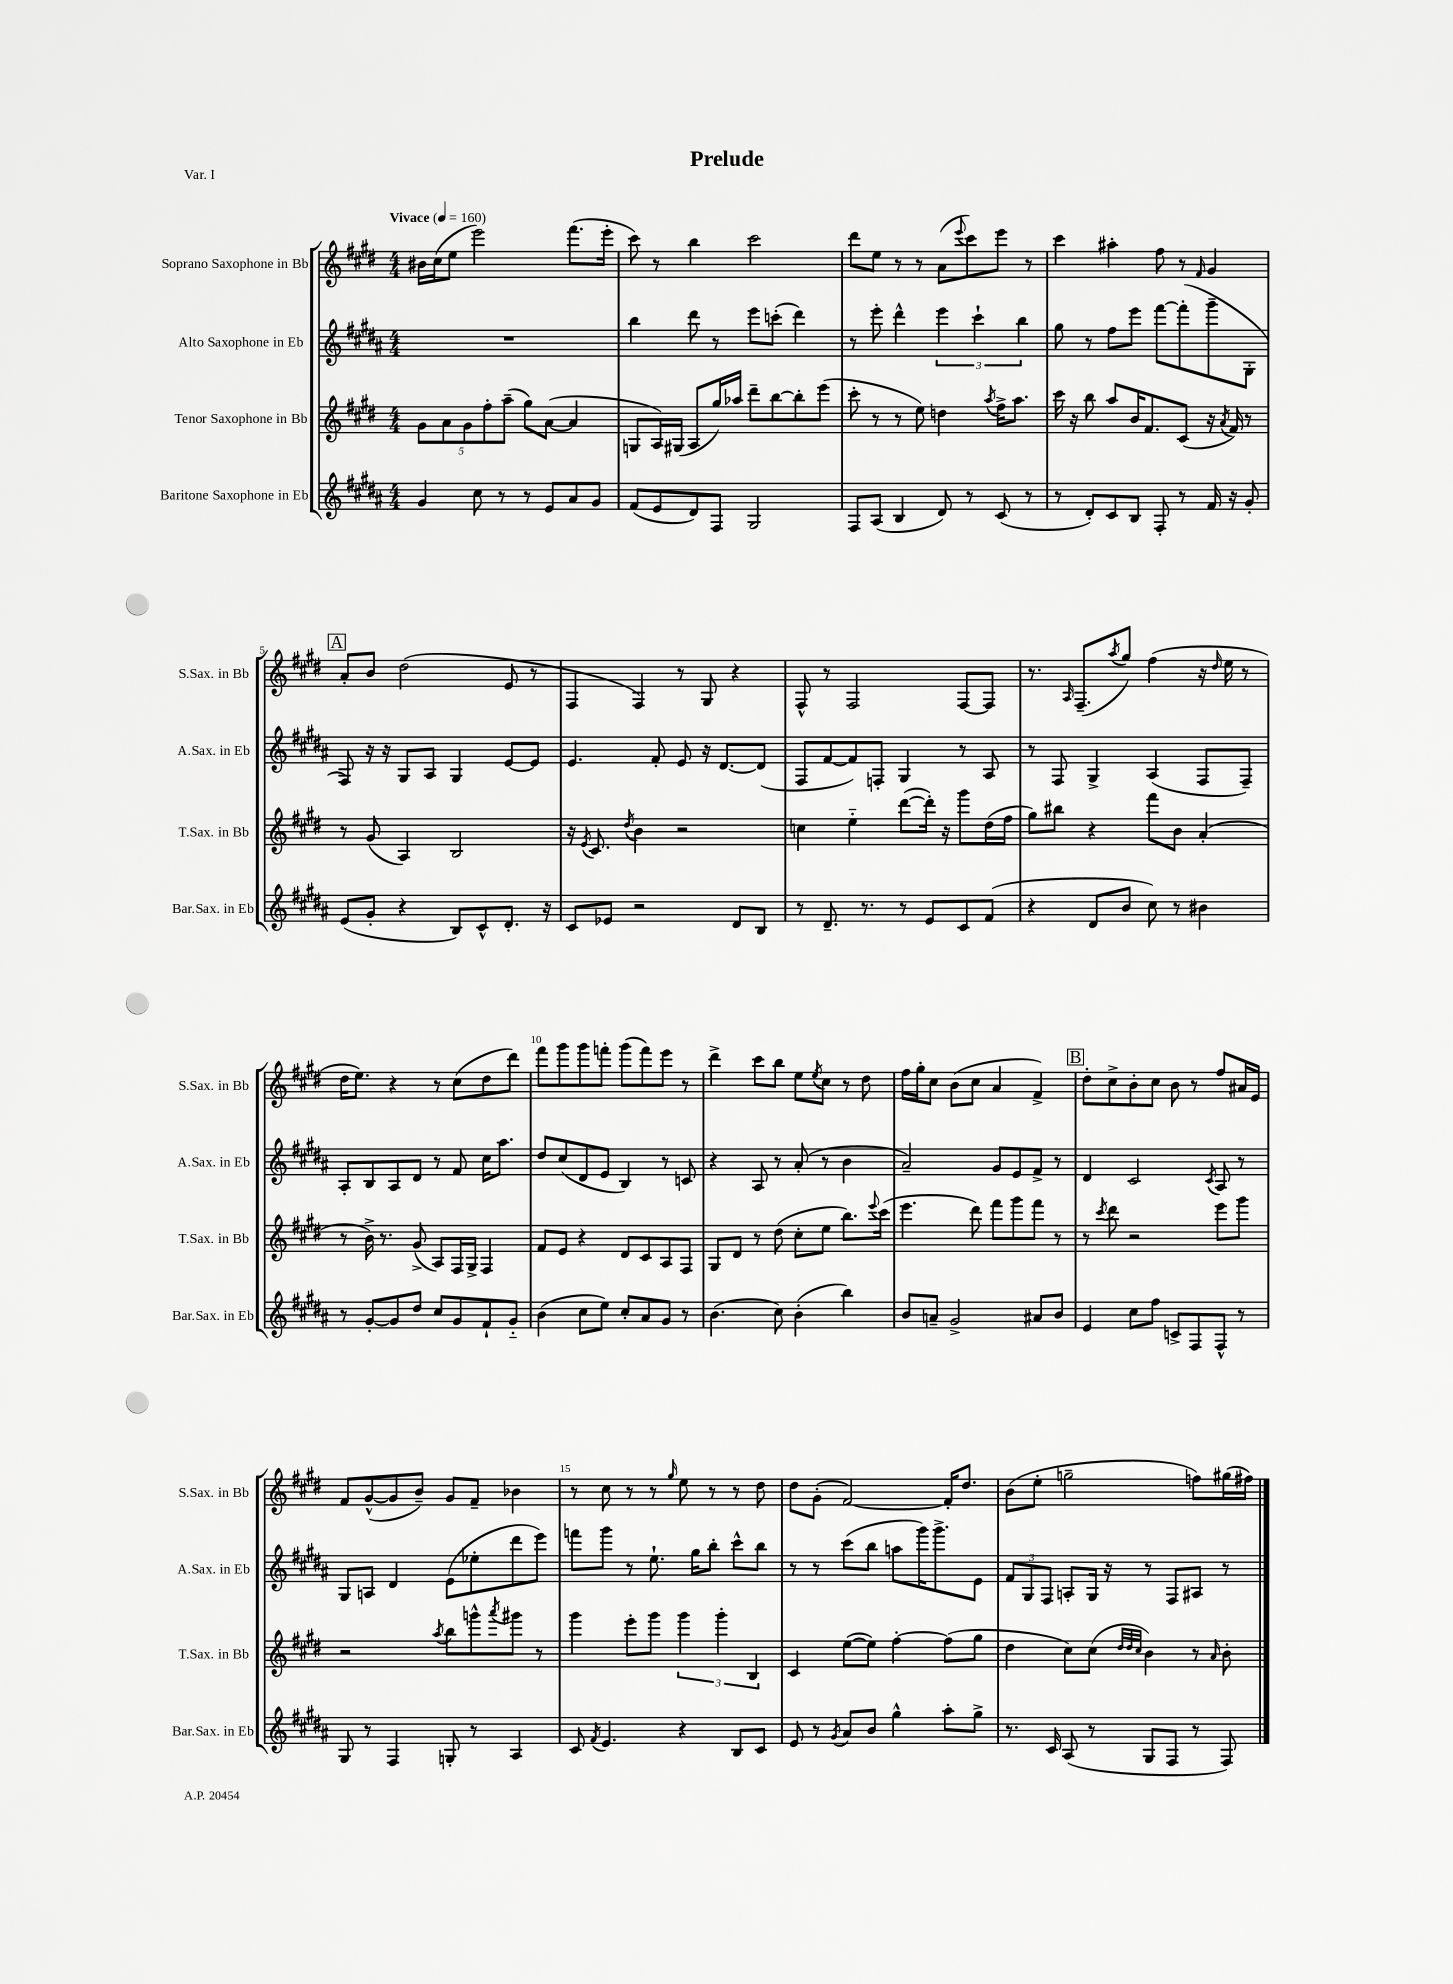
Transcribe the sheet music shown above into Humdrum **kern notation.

**kern	**kern	**kern	**kern
*staff4	*staff3	*staff2	*staff1
*clefG2	*clefG2	*clefG2	*clefG2
*k[f#c#g#d#a#]	*k[f#c#g#d#]	*k[f#c#g#d#a#]	*k[f#c#g#d#]
*M4/4	*M4/4	*M4/4	*M4/4
*MM160	*MM160	*MM160	*MM160
4g#	10g#	1r	16b#
.	.	.	(16cc#
.	10a	.	.
.	.	.	8ee
.	10g#	.	.
8cc#	.	.	2eee)
.	10ff#'	.	.
8r	.	.	.
.	(10aa~	.	.
8r	8gg#)	.	.
8e	([8a	.	.
8a#	4a]	.	(8.fff#
8g#	.	.	.
.	.	.	16eee'
=	=	=	=
(8f#	8G	4bb	8ccc#)
8e	16A)	.	8r
.	(16G#	.	.
8d#)	8A	8ddd#	4bb
8F#	16gg#)	8r	.
.	16aa-	.	.
2G#	8ddd#~	8eee	2ccc#
.	[8bb	(8ccc'	.
.	8bb']	4ddd#)	.
.	(8eee	.	.
=	=	=	=
8F#	8ccc#'	8r	8ddd#
(8A#	8r	8eee'	8ee
4B	8r	4ddd#^^	8r
.	8ee)	.	8r
8d#)	4dd	6eee	(8a
.	.	.	8qqeee
8r	.	.	8ccc#)
.	.	6ccc#`	.
.	8qaa	.	.
(8c#	16ff#^	.	8eee
.	8.aa	.	.
.	.	6bb	.
8r	.	.	8r
=	=	=	=
8r	16ccc#	8gg#	4ccc#
.	16r	.	.
8d#')	8bb	8r	.
8c#	8aa	8ff#	4aa#'
8B	16b	8eee	.
.	8.f#	.	.
8F#'	.	[8fff#	8ff#
8r	(8c#	(8fff#']	8r
.	.	.	16qqf#
16f#	16r	8ggg#~	4g#
.	8qa	.	.
16r	16f#)	.	.
8g#'	8r	8G#'	.
=	=	=	=
(8e	8r	8F#)	8a'
8g#'	(8g#	16r	8b
.	.	16r	.
4r	4A)	8G#	(2dd#
.	.	8A#	.
8B)	2B	4G#	.
8c#^^	.	.	.
8.d#'	.	[8e	8e
.	.	8e]	8r
16r	.	.	.
=	=	=	=
8c#	16r	4.e	4F#
.	8qe	.	.
.	8.c#	.	.
8e-	.	.	.
.	8qdd#	.	.
2r	4b	.	4F#)
.	.	8f#'	.
.	2r	8e	8r
.	.	16r	8G#
.	.	[8.d#	.
8d#	.	.	4r
8B	.	(8d#]	.
=	=	=	=
8r	4cc	8F#	8F#^^
8.d#~	.	[8f#	8r
.	4ee'~	8f#])	2F#
8.r	.	.	.
.	.	8F'	.
8r	([8ddd#	4G#	.
8e	16ddd#'])	.	.
.	16r	.	.
8c#	8ggg#	8r	[8F#
(8f#	(16dd#	8A#	8F#]
.	16ff#	.	.
=	=	=	=
4r	8gg#)	8r	8.r
.	8bb#	8F#	.
.	.	.	16qqA
.	.	.	(8.F#~
8d#	4r	4G#^	.
.	.	.	8qaa
8b	.	.	8gg#)
8cc#)	8fff#	(4A#	(4ff#
8r	8b	.	.
4b#	(4a'	8F#	16r
.	.	.	16qqdd#
.	.	.	16ee
.	.	8F#~)	8r
=	=	=	=
8r	8r	8A#'	16dd#
.	.	.	8.ee)
[8g#'	16b^)	8B	.
.	8.r	.	.
8g#]	.	8A#	4r
8dd#	(8g#^	8d#	.
8cc#	8A)	8r	8r
8g#	16F#	8f#	(8cc#
.	16G#^	.	.
8f#`	4F#	16cc#	8dd#
.	.	8.aa#	.
8g#'~	.	.	8ddd#)
=	=	=	=
(4b	8f#	8dd#	8fff#
.	8e	(8cc#	8ggg#
8cc#	4r	8d#	8ggg#
8ee)	.	8e	8fff'
8cc#'	8d#	4B)	(8ggg#
8a#	8c#	.	8fff)
8g#	8A	8r	8eee
8r	8F#	8c	8r
=	=	=	=
(4.b	8G#	4r	4ddd#^
.	8d#	.	.
.	8r	8A#	8ccc#
8cc#)	(8dd#	8r	8bb
(4b'	8cc#'	(8a#'	8ee
.	.	.	8qee
.	8ee	8r	8cc#
4bb)	8.bb)	4b	8r
.	.	.	8dd#
.	8qqeee	.	.
.	(16ccc#	.	.
=	=	=	=
8b	4.eee	2a#~)	16ff#
.	.	.	16gg#'
8a~	.	.	8cc#
2g#^	.	.	(8b
.	8ddd#)	.	8cc#
.	8fff#	8g#	4a
.	8ggg#	8e	.
8a#	8fff#	8f#^	4f#^)
8b	8r	8r	.
=	=	=	=
4e	8r	4d#	8dd#'
.	8qccc#	.	.
.	8ddd#	.	8cc#^
8cc#	2r	2c#	8b'
8ff#	.	.	8cc#
8c^	.	.	8b
8F#	.	.	8r
.	.	8qc#	.
8F#^^	8eee	8A#	8ff#
8r	8ggg#	8r	16a#
.	.	.	16e
=	=	=	=
8G#	2r	8G#	8f#
8r	.	8A	([8g#^^
4F#	.	4d#	8g#]
.	.	.	8b~)
.	8qaa	.	.
8G'	8bb	(8e	8g#
8r	8ggg^^	8ee-'	8f#~
.	8qaaa	.	.
4A#	8ggg#	8ddd#	4b-
.	8r	8eee)	.
=	=	=	=
8c#	4ggg#	8fff	8r
8qf#	.	.	.
4.e	.	8ggg#	8cc#
.	8eee'	8r	8r
.	8ggg#	8.ee`	8r
.	.	.	16qqgg#
4r	6ggg#	.	8ee
.	.	16gg#	.
.	.	8bb'	8r
.	6ggg#'	.	.
8B	.	8ccc#^^	8r
.	6B	.	.
8c#	.	8bb	8dd#
=	=	=	=
8e	4c#	8r	8dd#
8r	.	8r	(8g#'
8qg#	.	.	.
8a#	([8ee	(8ccc#	[2f#)
8b	8ee])	8bb	.
4gg#^^	[4ff#'	8aa	.
.	.	16ggg#)	.
.	.	8.ggg#^	.
8aa#'	(8ff#]	.	16f#']
.	.	.	8.dd#
8gg#^	8gg#	8e	.
=	=	=	=
8.r	4dd#	12f#	(8b
.	.	12G#	.
.	.	.	8ee'
.	.	12F#	.
16c#	.	.	.
(8A#	8cc#)	8A'	2gg~
8r	(8cc#	16G#	.
.	.	16r	.
.	32qqdd#	.	.
.	32qqdd#	.	.
.	32qqcc#	.	.
8G#	4b)	8r	.
8F#	.	8F#	.
8r	8r	8A#	8ff)
.	16qqa	.	.
8F#)	8b'	8r	(16gg#
.	.	.	16ff#)
==	==	==	==
*-	*-	*-	*-
